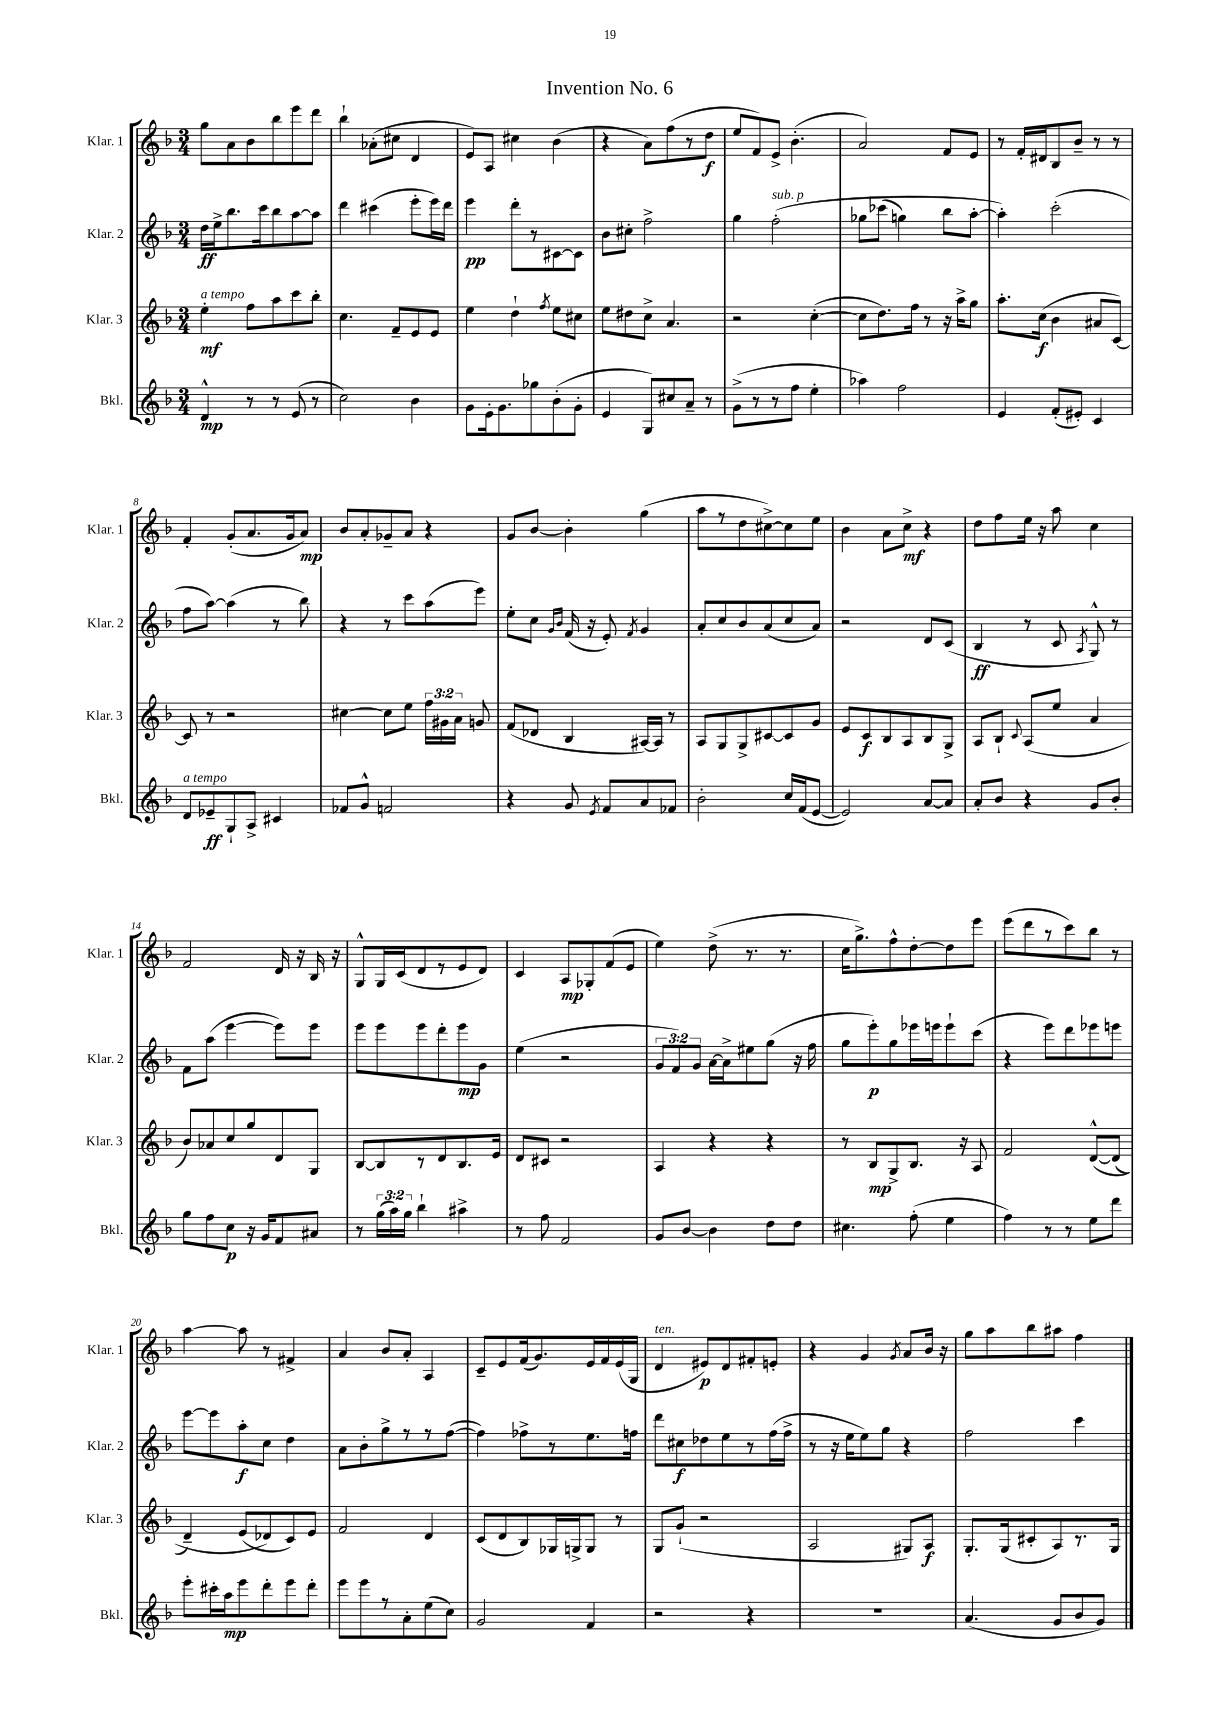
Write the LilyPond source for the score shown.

\header { title = "Invention No. 6" }
<<
\new StaffGroup <<
\new Staff = "s0" \with { instrumentName = "Klar. 1" shortInstrumentName = "Klar. 1" } {
    \clef treble \key f \major \numericTimeSignature \time 3/4
    \autoBeamOff g''8[ a'8 bes'8 bes''8 e'''8 d'''8] |
    bes''4-! aes'8[-.( cis''8] d'4 |
    e'8[) a8] cis''4 bes'4( |
    r4 a'8[) f''8( r8 d''8]\f |
    e''8[ f'8) e'8]-> bes'4.-.( |
    a'2) f'8[ e'8] |
    r8 f'16[-. dis'16 bes8 bes'8]-- r8 r8 |
    f'4-. g'8[-.( a'8. g'16 a'8]\mp) |
    bes'8[ a'8-. ges'8-- a'8] r4 |
    g'8[ bes'8]~ bes'4-. g''4( |
    a''8[ r8 d''8 cis''8~->) cis''8 e''8] |
    bes'4 a'8[ c''8]->\mf r4 |
    d''8[ f''8 e''16] r16 a''8 c''4 |
    f'2 d'16 r16 bes16 r16 |
    g8[-^ g16 c'16( d'8 r8 e'8 d'8]) |
    c'4 a8[\mp ges8-. f'8( e'8] |
    e''4) d''8->( r8. r8. |
    c''16[ g''8.->) f''8-^ d''8~-. d''8 e'''8] |
    e'''8[( d'''8 r8 c'''8) bes''8] r8 |
    a''4~ a''8 r8 fis'4-> |
    a'4 bes'8[ a'8]-. a4 |
    c'8[-- e'8 f'16( g'8.) e'16 f'16 e'16( g16] |
    d'4^\markup { \italic "ten." } eis'8[\p) d'8 fis'8-. e'8]-. |
    r4 g'4 \acciaccatura { g'8 } a'8[ bes'16] r16 |
    g''8[ a''8 bes''8 ais''8] f''4 \bar "|." |
}
\new Staff = "s1" \with { instrumentName = "Klar. 2" shortInstrumentName = "Klar. 2" } {
    \clef treble \key f \major \numericTimeSignature \time 3/4 \override Staff.TupletNumber.text = #tuplet-number::calc-fraction-text
    \autoBeamOff d''16[\ff e''16-> bes''8. c'''16 bes''8 a''8~ a''8] |
    d'''4 cis'''4( e'''8[-. e'''16) d'''16] |
    e'''4\pp d'''8[-. r8 cis'8~ cis'8] |
    bes'8[ cis''8]-. f''2-> |
    g''4 f''2-.^\markup { \italic "sub. p" }\( |
    ges''8[ ces'''8]( g''4) bes''8[ a''8]~-. |
    a''4-.\) c'''2-.( |
    f''8[ a''8]~) a''4( r8 bes''8) |
    r4 r8 c'''8[ a''8( e'''8]) |
    e''8[-. c''8] \grace { g'16[ bes'16] } f'16( r16 e'8-.) \acciaccatura { f'8 } g'4 |
    a'8[-. c''8 bes'8 a'8( c''8 a'8]) |
    r2 d'8[ c'8]( |
    bes4\ff r8 c'8 \acciaccatura { a8 } g8-^) r8 |
    f'8[ a''8]( e'''4~ e'''8[) e'''8] |
    e'''8[ e'''8 e'''8 d'''8-. e'''8\mp g'8] |
    e''4( r2 |
    \tuplet 3/2 { g'8[ f'8) g'8] } a'16[~ a'16-> eis''8 g''8]( r16 f''16 |
    g''8[ e'''8-.\p) g''8 ees'''16 e'''16 e'''8-! c'''8]( |
    r4 e'''8[) d'''8 ees'''8 e'''8] |
    e'''8[~ e'''8 a''8-.\f c''8] d''4 |
    a'8[ bes'8-. g''8-> r8 r8 f''8]~( |
    f''4) fes''8[-> r8 e''8. f''16] |
    d'''8[ cis''8\f des''8 e''8 r8 f''16( f''16]-> |
    r8 r16 e''16[ e''8) g''8] r4 |
    f''2 c'''4 \bar "|." |
}
\new Staff = "s2" \with { instrumentName = "Klar. 3" shortInstrumentName = "Klar. 3" } {
    \clef treble \key f \major \numericTimeSignature \time 3/4 \override Staff.TupletNumber.text = #tuplet-number::calc-fraction-text
    \autoBeamOff e''4-.\mf^\markup { \italic "a tempo" } f''8[ a''8 c'''8 bes''8]-. |
    c''4. f'8[-- e'8 e'8] |
    e''4 d''4-! \acciaccatura { f''8 } e''8[ cis''8] |
    e''8[ dis''8 c''8]-> a'4. |
    r2 c''4~-.( |
    c''8[ d''8.) f''16] r8 r16 a''16[-> g''8] |
    a''8.[-. c''16]\f( bes'4 ais'8[ c'8]~) |
    c'8 r8 r2 |
    cis''4~ cis''8[ e''8] \tuplet 3/2 { f''16[ gis'16 a'16] } g'8 |
    f'8[( des'8] bes4 ais16[~) ais16] r8 |
    a8[ g8 g8-> cis'8~ cis'8 g'8] |
    e'8[ c'8\f bes8 a8 bes8 g8]-> |
    a8[ bes8]-! \appoggiatura { c'8 } a8[( e''8] a'4 |
    bes'8[) aes'8 c''8 g''8 d'8 g8] |
    bes8[~ bes8 r8 d'8 bes8. e'16] |
    d'8[ cis'8] r2 |
    a4 r4 r4 |
    r8 bes8[\mp g8-> bes8.] r16 a8 |
    f'2 d'8[~-^\( d'8]( |
    d'4--) e'8[( des'8\) c'8) e'8] |
    f'2 d'4 |
    c'8[( d'8 bes8) ges16 g16-> g8] r8 |
    g8[ g'8]-!( r2 |
    a2 gis8[) a8]\f |
    g8.[-. g16( cis'8-. a8) r8. g16] \bar "|." |
}
\new Staff = "s3" \with { instrumentName = "Bkl." shortInstrumentName = "Bkl." } {
    \clef treble \key f \major \numericTimeSignature \time 3/4 \override Staff.TupletNumber.text = #tuplet-number::calc-fraction-text
    \autoBeamOff d'4-^\mp r8 r8 e'8( r8 |
    c''2) bes'4 |
    g'8[ e'16-. g'8. ges''8 bes'8-.( g'8]-. |
    e'4 g8[) cis''8 a'8]-- r8 |
    g'8[->( r8 r8 f''8] e''4-. |
    aes''4) f''2 |
    e'4 f'8[-.( eis'8]-.) c'4 |
    d'8[^\markup { \italic "a tempo" } ees'8--\ff g8-! a8]-> cis'4 |
    fes'8[ g'8]-^ f'2 |
    r4 g'8 \acciaccatura { e'8 } f'8[ a'8 fes'8] |
    bes'2-. c''16[ f'16( e'8]~ |
    e'2) a'8[~ a'8] |
    a'8[-. bes'8] r4 g'8[ bes'8]-. |
    g''8[ f''8 c''8]\p r16 g'16[ f'8 ais'8] |
    r8 \tuplet 3/2 { g''16[( a''16) g''16] } bes''4-! ais''4-> |
    r8 f''8 f'2 |
    g'8[ bes'8]~ bes'4 d''8[ d''8] |
    cis''4. f''8-.( e''4 |
    f''4) r8 r8 e''8[ d'''8] |
    e'''8[-. cis'''16-. a''16\mp e'''8 d'''8-. e'''8 d'''8]-. |
    e'''8[ e'''8 r8 a'8-. e''8( c''8]) |
    g'2 f'4 |
    r2 r4 |
    R2. |
    a'4.( g'8[ bes'8 g'8]) \bar "|." |
}
>>
>>
